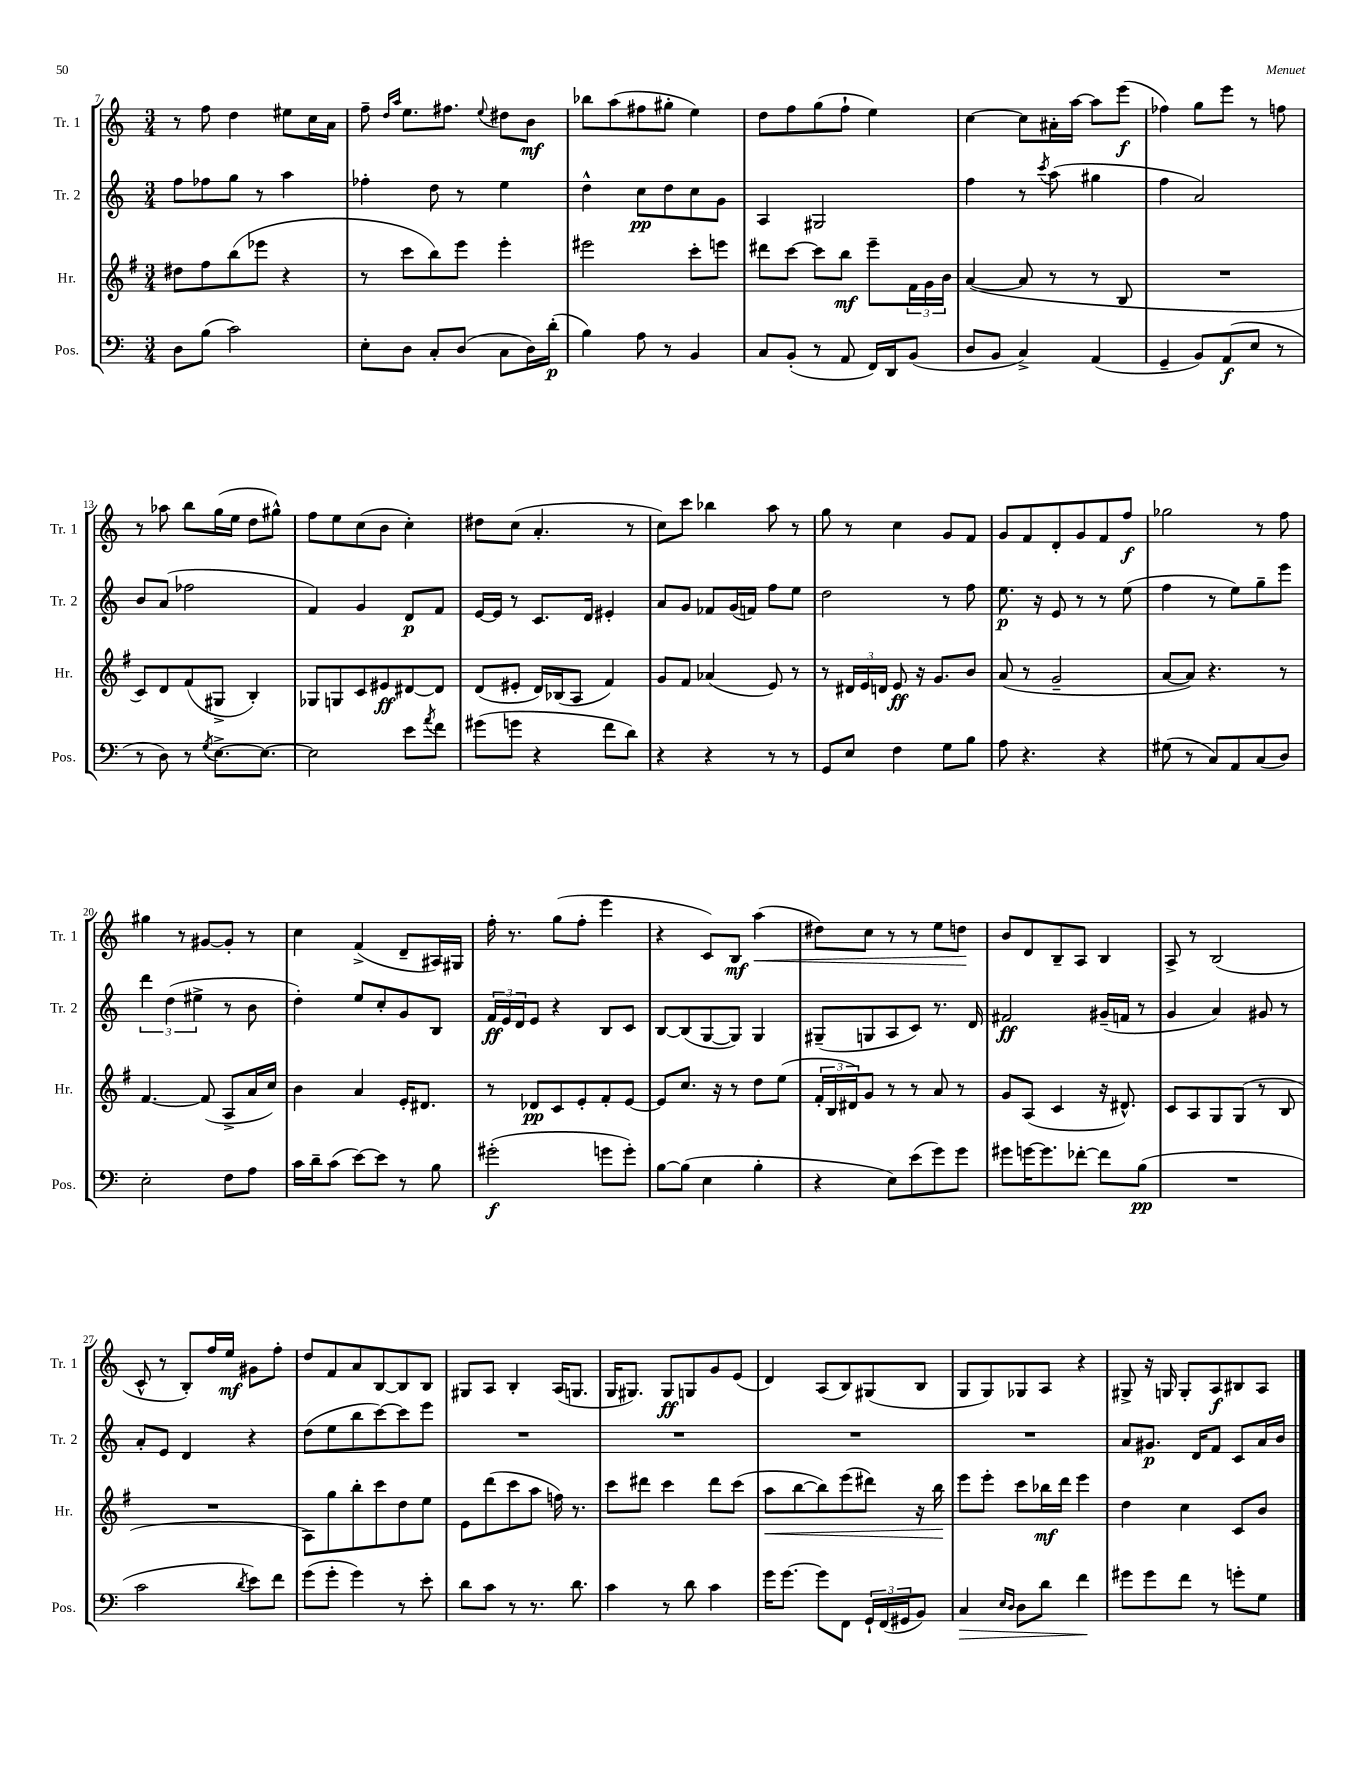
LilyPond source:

<<
\new StaffGroup <<
\new Staff = "s0" \with { instrumentName = "Tr. 1" shortInstrumentName = "Tr. 1" } {
    \clef treble \key c \major \numericTimeSignature \time 3/4
    r8 f''8 d''4 eis''8 c''16 a'16 |
    f''8-- \grace { d''16 a''16 } e''8. fis''8. \appoggiatura { e''8 } dis''8 b'8\mf |
    bes''8 a''8( fis''8 gis''8-. e''4) |
    d''8 f''8 g''8( f''8-! e''4) |
    c''4~ c''8 ais'16-. a''16~ a''8 e'''8\f( |
    fes''4) g''8 e'''8 r8 f''8 |
    r8 aes''8 b''8 g''16( e''16 d''8 gis''8-^) |
    f''8 e''8 c''8( b'8 c''4-.) |
    dis''8 c''8( a'4.-. r8 |
    c''8) c'''8 bes''4 a''8 r8 |
    g''8 r8 c''4 g'8 f'8 |
    g'8 f'8 d'8-. g'8 f'8 f''8\f |
    ges''2 r8 f''8 |
    gis''4 r8 gis'8~ gis'8-. r8 |
    c''4 f'4->( d'8-- ais16) gis16 |
    f''16-. r8. g''8( f''8-. e'''4 |
    r4 c'8) b8\mf a''4\<( |
    dis''8) c''8 r8 r8 e''8 d''8\! |
    b'8 d'8 b8-- a8 b4 |
    a8-> r8 b2( |
    c'8-^ r8 b8-.) f''16 e''16\mf gis'8 f''8-. |
    d''8 f'8 a'8 b8~ b8 b8 |
    gis8 a8 b4-. a16( g8. |
    g16 gis8.) gis8\ff g8 g'8 e'8( |
    d'4) a8( b8) gis8( b8 |
    g8 g8) ges8 a8 r4 |
    gis8-> r16 g16 g8-. a8\f bis8 a8 \bar "|." |
}
\new Staff = "s1" \with { instrumentName = "Tr. 2" shortInstrumentName = "Tr. 2" } {
    \clef treble \key c \major \numericTimeSignature \time 3/4
    f''8 fes''8 g''8 r8 a''4 |
    fes''4-. d''8 r8 e''4 |
    d''4-^ c''8\pp d''8 c''8 g'8 |
    a4 gis2 |
    f''4 r8 \acciaccatura { c'''8 } a''8( gis''4 |
    f''4 a'2) |
    b'8 a'8( fes''2 |
    f'4) g'4 d'8\p f'8 |
    e'16~ e'16 r8 c'8. d'16 eis'4-. |
    a'8 g'8 fes'8 g'16( f'16) f''8 e''8 |
    d''2 r8 f''8 |
    e''8.\p r16 e'8 r8 r8 e''8( |
    f''4 r8 e''8) g''8-- e'''8 |
    \tuplet 3/2 { d'''4 d''4( eis''4-> } r8 b'8 |
    d''4-.) e''8 c''8-. g'8 b8 |
    \tuplet 3/2 { f'16\ff e'16 d'16 } e'8 r4 b8 c'8 |
    b8~ b8( g8~ g8) g4 |
    gis8--( g8 a8 c'8) r8. d'16 |
    fis'2\ff gis'16--( f'16 r8 |
    g'4 a'4) gis'8 r8 |
    a'8-. e'8 d'4 r4 |
    d''8( e''8 b''8 c'''8~) c'''8 e'''8 |
    R2. |
    R2. |
    R2. |
    R2. |
    a'8 gis'8.\p d'16 f'8 c'8 a'16 b'16 \bar "|." |
}
\new Staff = "s2" \with { instrumentName = "Hr." shortInstrumentName = "Hr." } {
    \clef treble \key g \major \numericTimeSignature \time 3/4
    dis''8 fis''8 b''8( ees'''8 r4 |
    r8 c'''8 b''8) e'''8 e'''4-. |
    eis'''2 c'''8-. e'''8 |
    dis'''8 c'''8~ c'''8 b''8\mf e'''8-- \tuplet 3/2 { fis'16 g'16 b'16 } |
    a'4~( a'8 r8 r8 b8 |
    R2. |
    c'8) d'8 fis'8( gis8-> b4-.) |
    ges8 g8 c'8 eis'8\ff dis'8~ dis'8 |
    d'8( eis'8-. d'16) bes16( a8 fis'4) |
    g'8 fis'8 aes'4( e'8) r8 |
    r8 \tuplet 3/2 { dis'16 e'16 d'16 } e'8\ff r16 g'8. b'8 |
    a'8( r8 g'2-- |
    a'8~ a'8) r4. r8 |
    fis'4.~ fis'8( a8-> a'16 c''16) |
    b'4 a'4 e'16-. dis'8. |
    r8 des'8\pp c'8 e'8-. fis'8-. e'8~ |
    e'8 c''8. r16 r8 d''8 e''8( |
    \tuplet 3/2 { fis'16-. b16 dis'16) } g'8 r8 r8 a'8 r8 |
    g'8 a8( c'4 r16 dis'8.-^) |
    c'8 a8 g8 g8( r8 b8 |
    R2. |
    a8) g''8 b''8-. c'''8 d''8 e''8 |
    e'8 d'''8( c'''8 a''8 f''16) r8. |
    c'''8 dis'''8 c'''4 dis'''8 c'''8( |
    a''8\< b''8~ b''8) e'''8( dis'''8) r16 b''16\! |
    e'''8 e'''8-. c'''8 bes''16\mf d'''16 e'''4 |
    d''4 c''4 c'8 b'8 \bar "|." |
}
\new Staff = "s3" \with { instrumentName = "Pos." shortInstrumentName = "Pos." } {
    \clef bass \key c \major \numericTimeSignature \time 3/4
    d8 b8( c'2) |
    e8-. d8 c8-. d8( c8 d16) d'16-.\p( |
    b4) a8 r8 b,4 |
    c8 b,8-.( r8 a,8 f,16) d,16 b,8( |
    d8 b,8 c4->) a,4( |
    g,4-- b,8) a,8\f( e8 r8 |
    r8 d8) r8 \acciaccatura { g8 } e8.~-> e8.~ |
    e2 e'8 \acciaccatura { a'8 } f'8 |
    gis'8( g'8 r4 f'8 d'8) |
    r4 r4 r8 r8 |
    g,8 e8 f4 g8 b8 |
    a8 r4. r4 |
    gis8( r8 c8) a,8 c8( d8) |
    e2-. f8 a8 |
    c'16 d'16-- c'8( e'8~) e'8 r8 b8 |
    gis'2-.\f( g'8 g'8-.) |
    b8~ b8( e4 b4-. |
    r4 e8) e'8( g'8) g'8 |
    gis'8 g'16~ g'8. fes'8~-. fes'8 b8\pp( |
    R2. |
    c'2 \acciaccatura { d'8 } e'8) f'8 |
    g'8( g'8-. g'4) r8 e'8-. |
    d'8 c'8 r8 r8. d'8. |
    c'4 r8 d'8 c'4 |
    g'16 g'8.~ g'8 f,8 \tuplet 3/2 { g,16-! f,16( gis,16 } b,8) |
    c4\> \grace { e16 d16 } d8 d'8 f'4\! |
    gis'8 gis'8 f'8 r8 g'8-. g8 \bar "|." |
}
>>
>>
\layout { \context { \Score currentBarNumber = #7 } }
